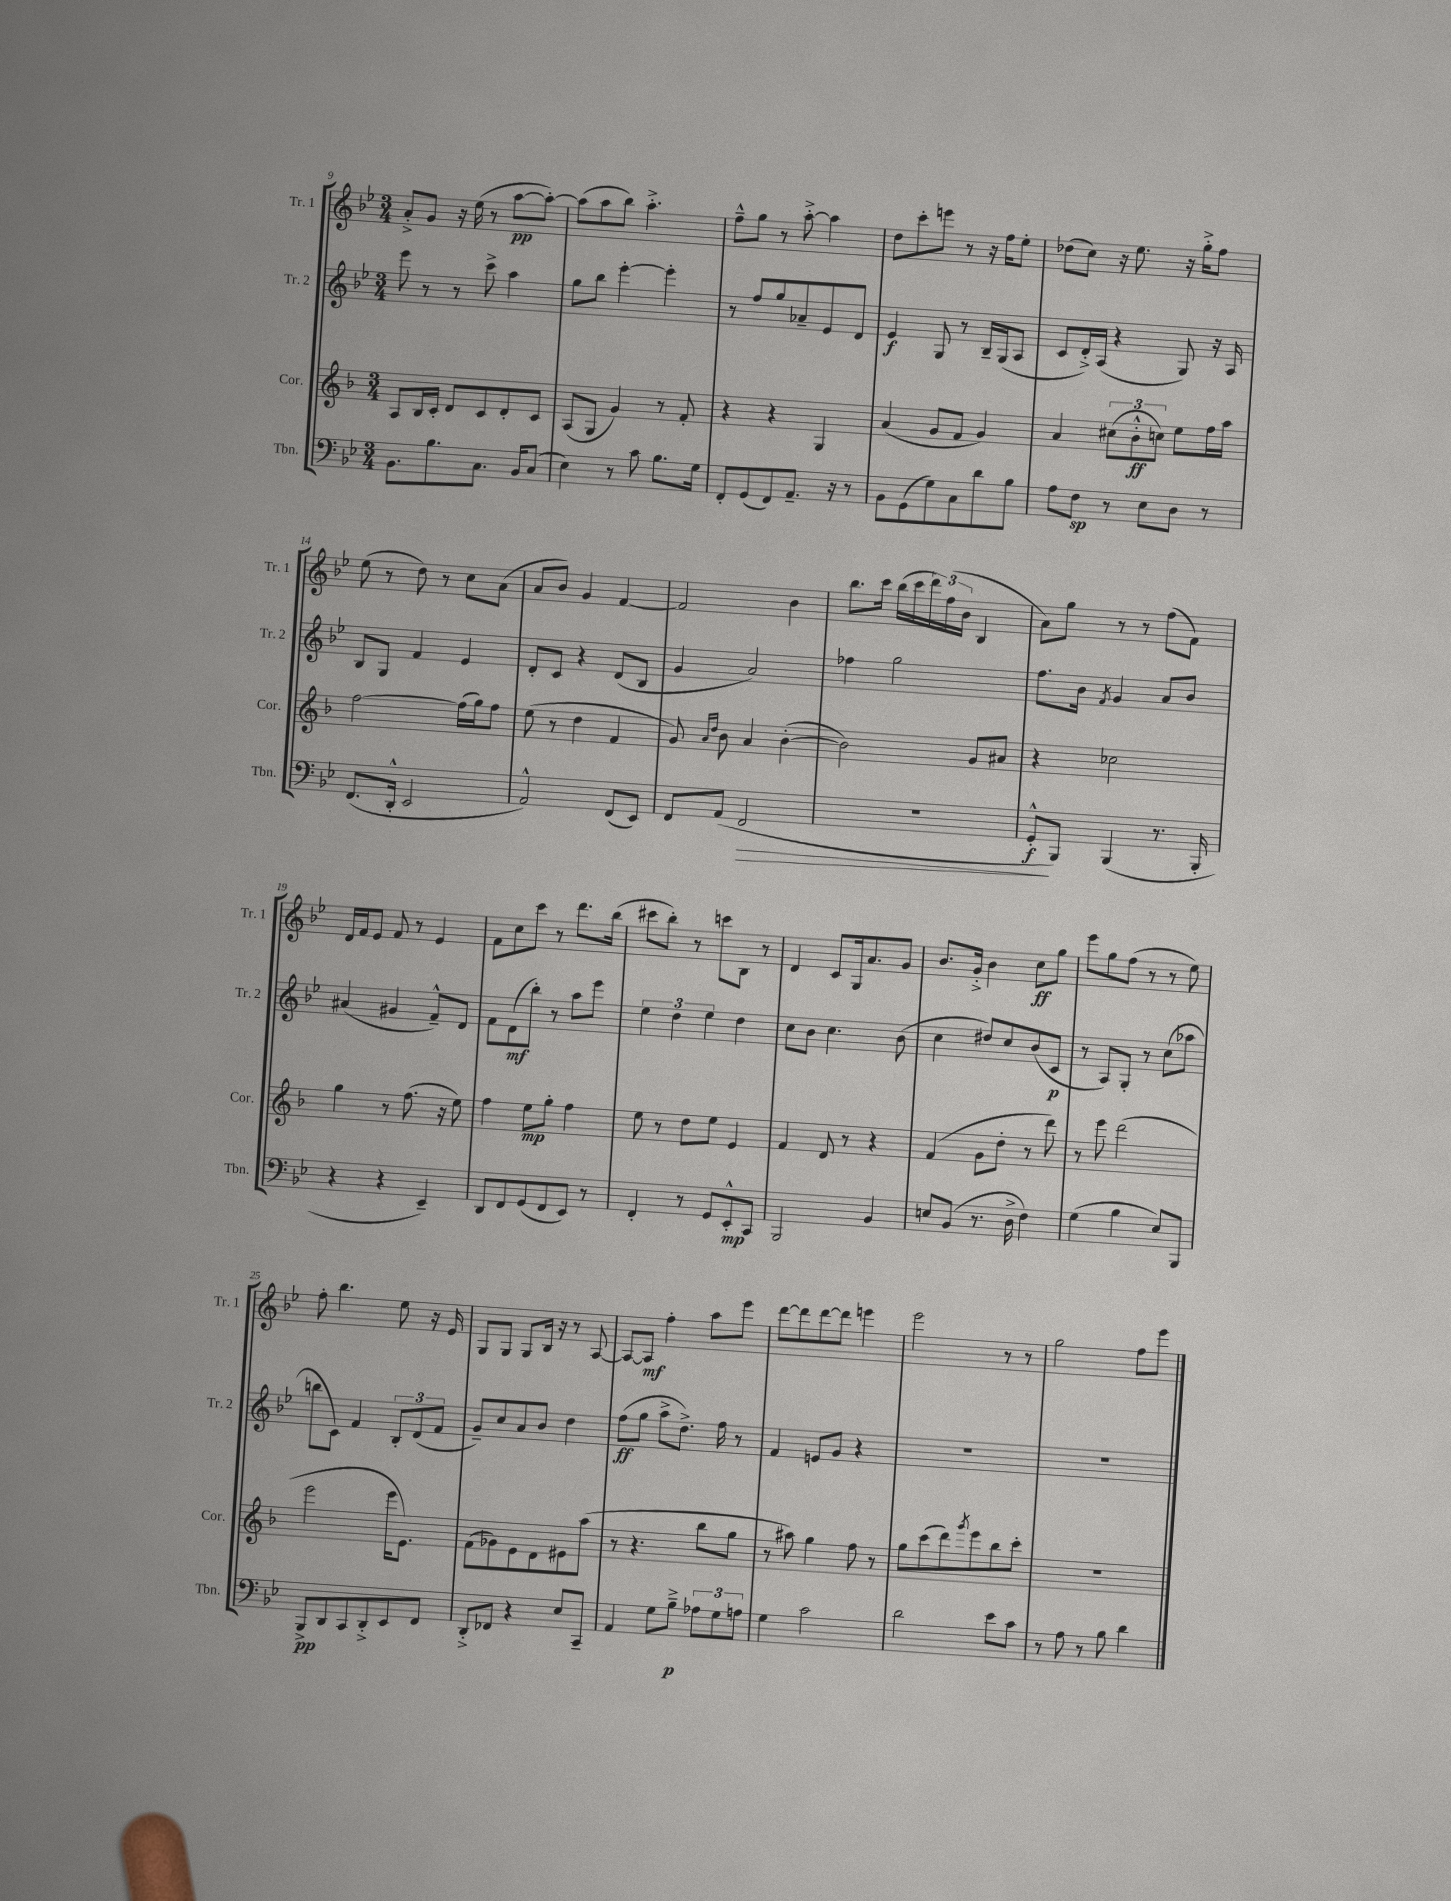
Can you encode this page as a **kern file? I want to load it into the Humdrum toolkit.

**kern	**kern	**kern	**kern
*staff4	*staff3	*staff2	*staff1
*clefF4	*clefG2	*clefG2	*clefG2
*k[b-e-]	*k[b-]	*k[b-e-]	*k[b-e-]
*M3/4	*M3/4	*M3/4	*M3/4
8.BB-\L	8A/L	8eee-\	8a'^/L
.	16B-/L	8r	8g/J
8.B-\	16c'/JJ	.	.
.	8d/L	8r	16r
.	.	.	(16ee-\
8.C\J	8c/	8ccc^\	8r
.	8d'/	4aa\	[8aa\L
16BB-/LK	.	.	.
(8C/J	8c/J	.	8aa'\_J)
=	=	=	=
4E-\)	(8A/L	8gg\L	(8aa\]L
.	8G/J	8bb-\J	8aa\
8r	4g/)	[4eee-'\	8bb-\J)
8c\	.	.	4.aa'^\
8.B-\L	8r	4eee-'\]	.
.	8f'/	.	.
16G\Jk	.	.	.
=	=	=	=
8FF'/L	4r	8r	8ff~^^\L
(8GG/	.	8ff/L	8gg\J
8FF/)	4r	8gg/	8r
8.AA~/J	.	8a-~/	[8aa'^\
.	4G/	8e-/	4aa\]
16r	.	.	.
8r	.	8d/J	.
=	=	=	=
8BB-\L	(4a/	4e-/	8dd\L
(8GG\	.	.	8ccc'\
8G\)	8g/L	8G/	8eee\J
8C\	8f/J	8r	8r
8d\	4g/)	16B-~/LL	16r
.	.	(16G/J	16ff\LK
8B-\J	.	8A/J	8ee-'\J
=	=	=	=
8A\L	4a/	8c/L	(8dd-\L
8F\J	.	16d'^/L)	8cc\J)
.	.	(16A/JJ	.
8r	(12cc#\L	4r	16r
.	.	.	8.ee-\
.	12b-'^^\	.	.
8E-\L	.	.	.
.	12cc\J)	.	.
8D\J	8ee\L	8G/)	16r
.	.	.	16gg'^\LK
8r	16ff\L	16r	8ff\J
.	16aa\JJ	16A/	.
=	=	=	=
(8.FF/L	[2ff\	8B-/L	(8ee-\
.	.	8G/J	8r
16DD'^^/Jk	.	.	.
2EE-/	.	4f/	8dd\)
.	.	.	8r
.	(16ff\]LL	4e-/	8cc\L
.	16gg\J)	.	.
.	8ff\J	.	(8a\J
=	=	=	=
2AA^^/)	(8ee\	8d'/L	8a/L
.	8r	8c/J	8b-/J)
.	4dd\	4r	4g/
(8FF/L	4f/	(8d/L	[4f/
8EE-/J)	.	8B-/J	.
=	=	=	=
8FF/L	8g/)	4g/	2f/]
.	16qqa/LL	.	.
.	16qqdd/JJ	.	.
(8AA/J	8b-\	.	.
2FF/	4a/	2a/)	.
.	([4b-'\	.	4b-\
=	=	=	=
2.r	2b-\])	4ff-\	8.bb-\L
.	.	.	16ccc\Jk
.	.	2gg\	(16bb-\LL
.	.	.	16ccc\
.	.	.	24ddd\)
.	.	.	(24ff\
.	.	.	24b-\JJ
.	8g/L	.	4B-/
.	8a#/J	.	.
=	=	=	=
8GG'^^/L	4r	8.ff\L	8a\L)
8BBB-/J)	.	.	8gg\J
.	.	16b-\Jk	.
.	.	8qf/	.
(4BBB-/	2cc-\	4g/	8r
.	.	.	8r
8.r	.	8a/L	(8ff\L
.	.	8b-/J	8f\J)
16BBB-'/	.	.	.
=	=	=	=
4r	4gg\	(4a#/	16d/LL
.	.	.	16f/J
.	.	.	8e-/J
4r	8r	4g#/	8f/
.	(8.ff\	.	8r
4EE-~/)	.	8f~^^/L)	4e-/
.	16r	.	.
.	8ee\)	8d/J	.
=	=	=	=
8DD/L	4ff\	8f\L	8f\L
8FF/	.	(8d\	8cc\
(8GG/	8ee\L	8bb-'\J)	8ccc\J
8FF/	8gg'\J	8r	8r
8EE-/J)	4ff\	8aa\L	8.ddd\L
8r	.	8eee-\J	.
.	.	.	(16bb-\Jk
=	=	=	=
4FF'/	8ee\	6ee-\	8ccc#\L
.	8r	.	8bb-'\J)
.	.	6dd\	.
8r	8dd\L	.	8r
.	.	6ee-\	.
8GG/L	8ee\J	.	8ccc\L
8EE-'^^/	4e/	4dd\	8B-\J
8CC/J	.	.	8r
=	=	=	=
2BBB-/	4f/	8cc\L	4d/
.	.	8b-\J	.
.	8d/	4.cc\	8c/L
.	8r	.	16G/k
.	.	.	8.a/
4BB-/	4r	.	.
.	.	(8b-\	8g/J
=	=	=	=
8E/L	(4f/	4cc\	8.b-/L
(8BB-/J	.	.	.
.	.	.	16g'^/Jk
8.r	8g\L	8dd#/L)	4b-\
.	8dd'\J	8cc/	.
16D^\	.	.	.
4F\)	8r	(8b-/	8cc\L
.	8ddd\)	8c/J	8gg\J
=	=	=	=
(4G\	8r	8r	8eee-\L
.	8eee\	8A/L)	8gg\
4B-\	(2ddd\	8G'/J	(8ff\J
.	.	8r	8r
8E-/L)	.	(8cc\L	8r
8BBB-/J	.	8aa-\J	8ee-\)
=	=	=	=
8BBB-^/L	2eee\	8bb\L	8ff'\
8DD/	.	8c\J)	4.bb-\
8CC/	.	4f/	.
8DD'^/	.	.	.
8EE-/	16eee\LK	12B-'/L	8ee-\
.	8.e\J)	.	.
.	.	(12d/	.
8FF/J	.	.	16r
.	.	12f/J	.
.	.	.	16e-/
=	=	=	=
8DD'^/L	(8f\L	8g~/L)	8G/L
8FF-/J	8g-\)	8cc/	8G/J
4r	8e\	8a/	8G/L
.	8d\	8b-/J	16B-/Jk
.	.	.	16r
8E-/L	8e#\	4dd\	8r
8CC~/J	(8aa\J	.	[8A/
=	=	=	=
4AA/	8r	(8ff\L	8A/_L
.	4.r	8gg\J	8A/]J
8G\L	.	8aa^\L	4ff'\
8B-~^\J	.	8.dd^\J)	.
12A-\L	8bb-\L	.	8aa\L
.	.	16ff\	.
12G\	.	.	.
.	8gg\J	8r	8eee-\J
12A\J	.	.	.
=	=	=	=
4G\	8r	4f/	[8ddd\L
.	8aa#\)	.	8ddd\]
2c\	4gg\	8e/L	[8ddd\
.	.	8g/J	8ddd\]J
.	8ff\	4r	4eee\
.	8r	.	.
=	=	=	=
2d\	8gg\L	2.r	2eee-\
.	(8ccc\	.	.
.	8ddd\)	.	.
.	8qggg/	.	.
.	8eee\	.	.
8e-\L	8bb-\	.	8r
8c\J	8ccc'\J	.	8r
=	=	=	=
8r	2.r	2.r	2gg\
8A\	.	.	.
8r	.	.	.
8B-\	.	.	.
4d\	.	.	8ff\L
.	.	.	8eee-\J
==	==	==	==
*-	*-	*-	*-
